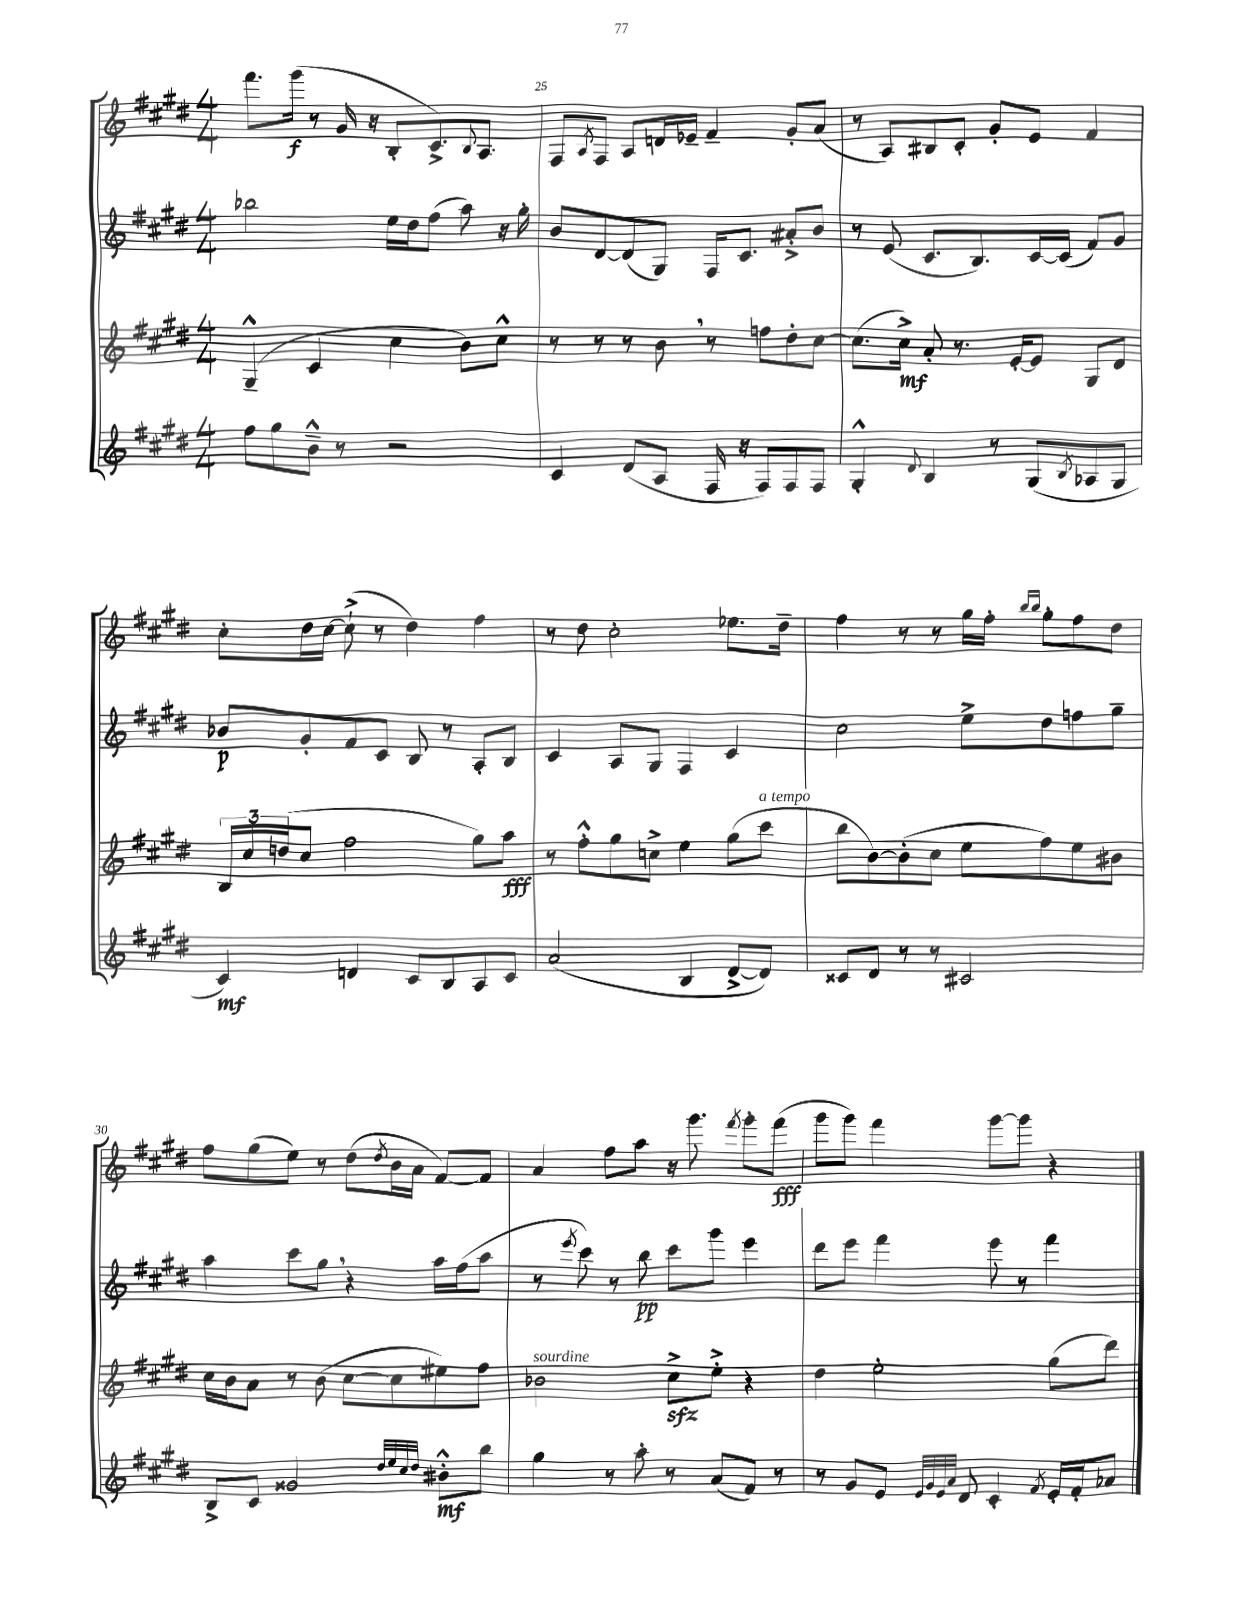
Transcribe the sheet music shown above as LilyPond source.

<<
\new StaffGroup <<
\new Staff = "s0" {
    \clef treble \key e \major \numericTimeSignature \time 4/4
    fis'''8. gis'''16\f( r8 gis'16 r16 b8-. cis'8.->) \appoggiatura { b8 } a8. |
    fis8 \acciaccatura { a8 } fis8 a8 d'16 ees'16-- fis'4-- gis'8-. a'8( |
    r8 a8) bis8 cis'8-. gis'8-. e'8 fis'4 |
    cis''8-. dis''16 cis''16~ cis''8-!->( r8 dis''4) fis''4 |
    r8 dis''8 cis''2-. ees''8. dis''16-- |
    fis''4 r8 r8 gis''16 fis''16-. \grace { b''16 b''16 } gis''8-. fis''8 dis''8 |
    fis''8 gis''8( e''8) r8 dis''8( \acciaccatura { dis''8 } b'16 a'16 fis'8~) fis'8 |
    a'4 fis''8 a''8 r16 gis'''8. \acciaccatura { fis'''8 } gis'''8-. fis'''8\fff( |
    gis'''8 gis'''8) fis'''4 gis'''8~ gis'''8 r4 \bar "|." |
}
\new Staff = "s1" {
    \clef treble \key e \major \numericTimeSignature \time 4/4
    bes''2 e''16 dis''16 fis''8( a''8) r16 gis''16-. |
    b'8 dis'8~ dis'8( gis8) fis16 cis'8. ais'8-.-> b'8 |
    r8 e'8( cis'8. b8.) cis'16~ cis'16( fis'8) gis'8 |
    bes'8\p gis'8-. fis'8 cis'8 b8 r8 a8-. b8 |
    cis'4 a8 gis8 fis4 cis'4 |
    cis''2 e''8-> dis''8 f''8 gis''8-- |
    a''4 cis'''8 gis''8 \breathe r4 a''16 fis''16( a''8 |
    r8 \acciaccatura { e'''8 } cis'''8) r8 b''8\pp cis'''8 gis'''8 e'''4 |
    dis'''8 e'''8 fis'''4 e'''8 r8 fis'''4 \bar "|." |
}
\new Staff = "s2" {
    \clef treble \key e \major \numericTimeSignature \time 4/4
    gis4---^( cis'4 cis''4 b'8) cis''8-^ |
    r8 r8 r8 b'8 \breathe r8 f''8 dis''8-. cis''8~ |
    cis''8.( cis''16->\mf) a'8-. r8. e'16~-. e'8 gis8 dis'8 |
    \tuplet 3/2 { b16 cis''16 d''16( } cis''8 fis''2 gis''8) a''8\fff |
    r8 fis''8-.-^ gis''8 c''8-> e''4 gis''8( cis'''8^\markup { \italic "a tempo" } |
    b''8 b'8~) b'8-.( cis''8 e''8 fis''8) e''8 bis'8 |
    cis''16 b'16 a'8 r8 b'8( cis''8~ cis''8 eis''8) fis''8 |
    bes'2^\markup { \italic "sourdine" } cis''8->\sfz e''8-.-> r4 |
    dis''4 e''2-. gis''8( dis'''8) \bar "|." |
}
\new Staff = "s3" {
    \clef treble \key e \major \numericTimeSignature \time 4/4
    fis''8 gis''8 b'8---^ r8 r2 |
    cis'4 dis'8( a8 fis16 r16 fis8) fis8 fis8 |
    gis4-.-^ \appoggiatura { dis'8 } b4 r8 gis8( \acciaccatura { b8 } aes8 gis8 |
    cis'4\mf) d'4 cis'8 b8 a8 cis'8 |
    a'2( b4 dis'8~-> dis'8) |
    cisis'8 dis'8 r8 r8 cis'2 |
    b8-> cis'8 gisis'2 \grace { dis''32 e''32 cis''32 dis''32 } bis'8-.-^\mf b''8 |
    gis''4 r8 a''8-. r8 a'8( fis'8) r8 |
    r8 gis'8 e'8 \grace { e'32 gis'32 e'32 a'32 } dis'8 cis'4-. \acciaccatura { fis'8 } e'16-. fis'16-. aes'8 \bar "|." |
}
>>
>>
\layout { \context { \Score currentBarNumber = #24 \override BarNumber.break-visibility = ##(#f #t #t) barNumberVisibility = #(every-nth-bar-number-visible 5) } }
